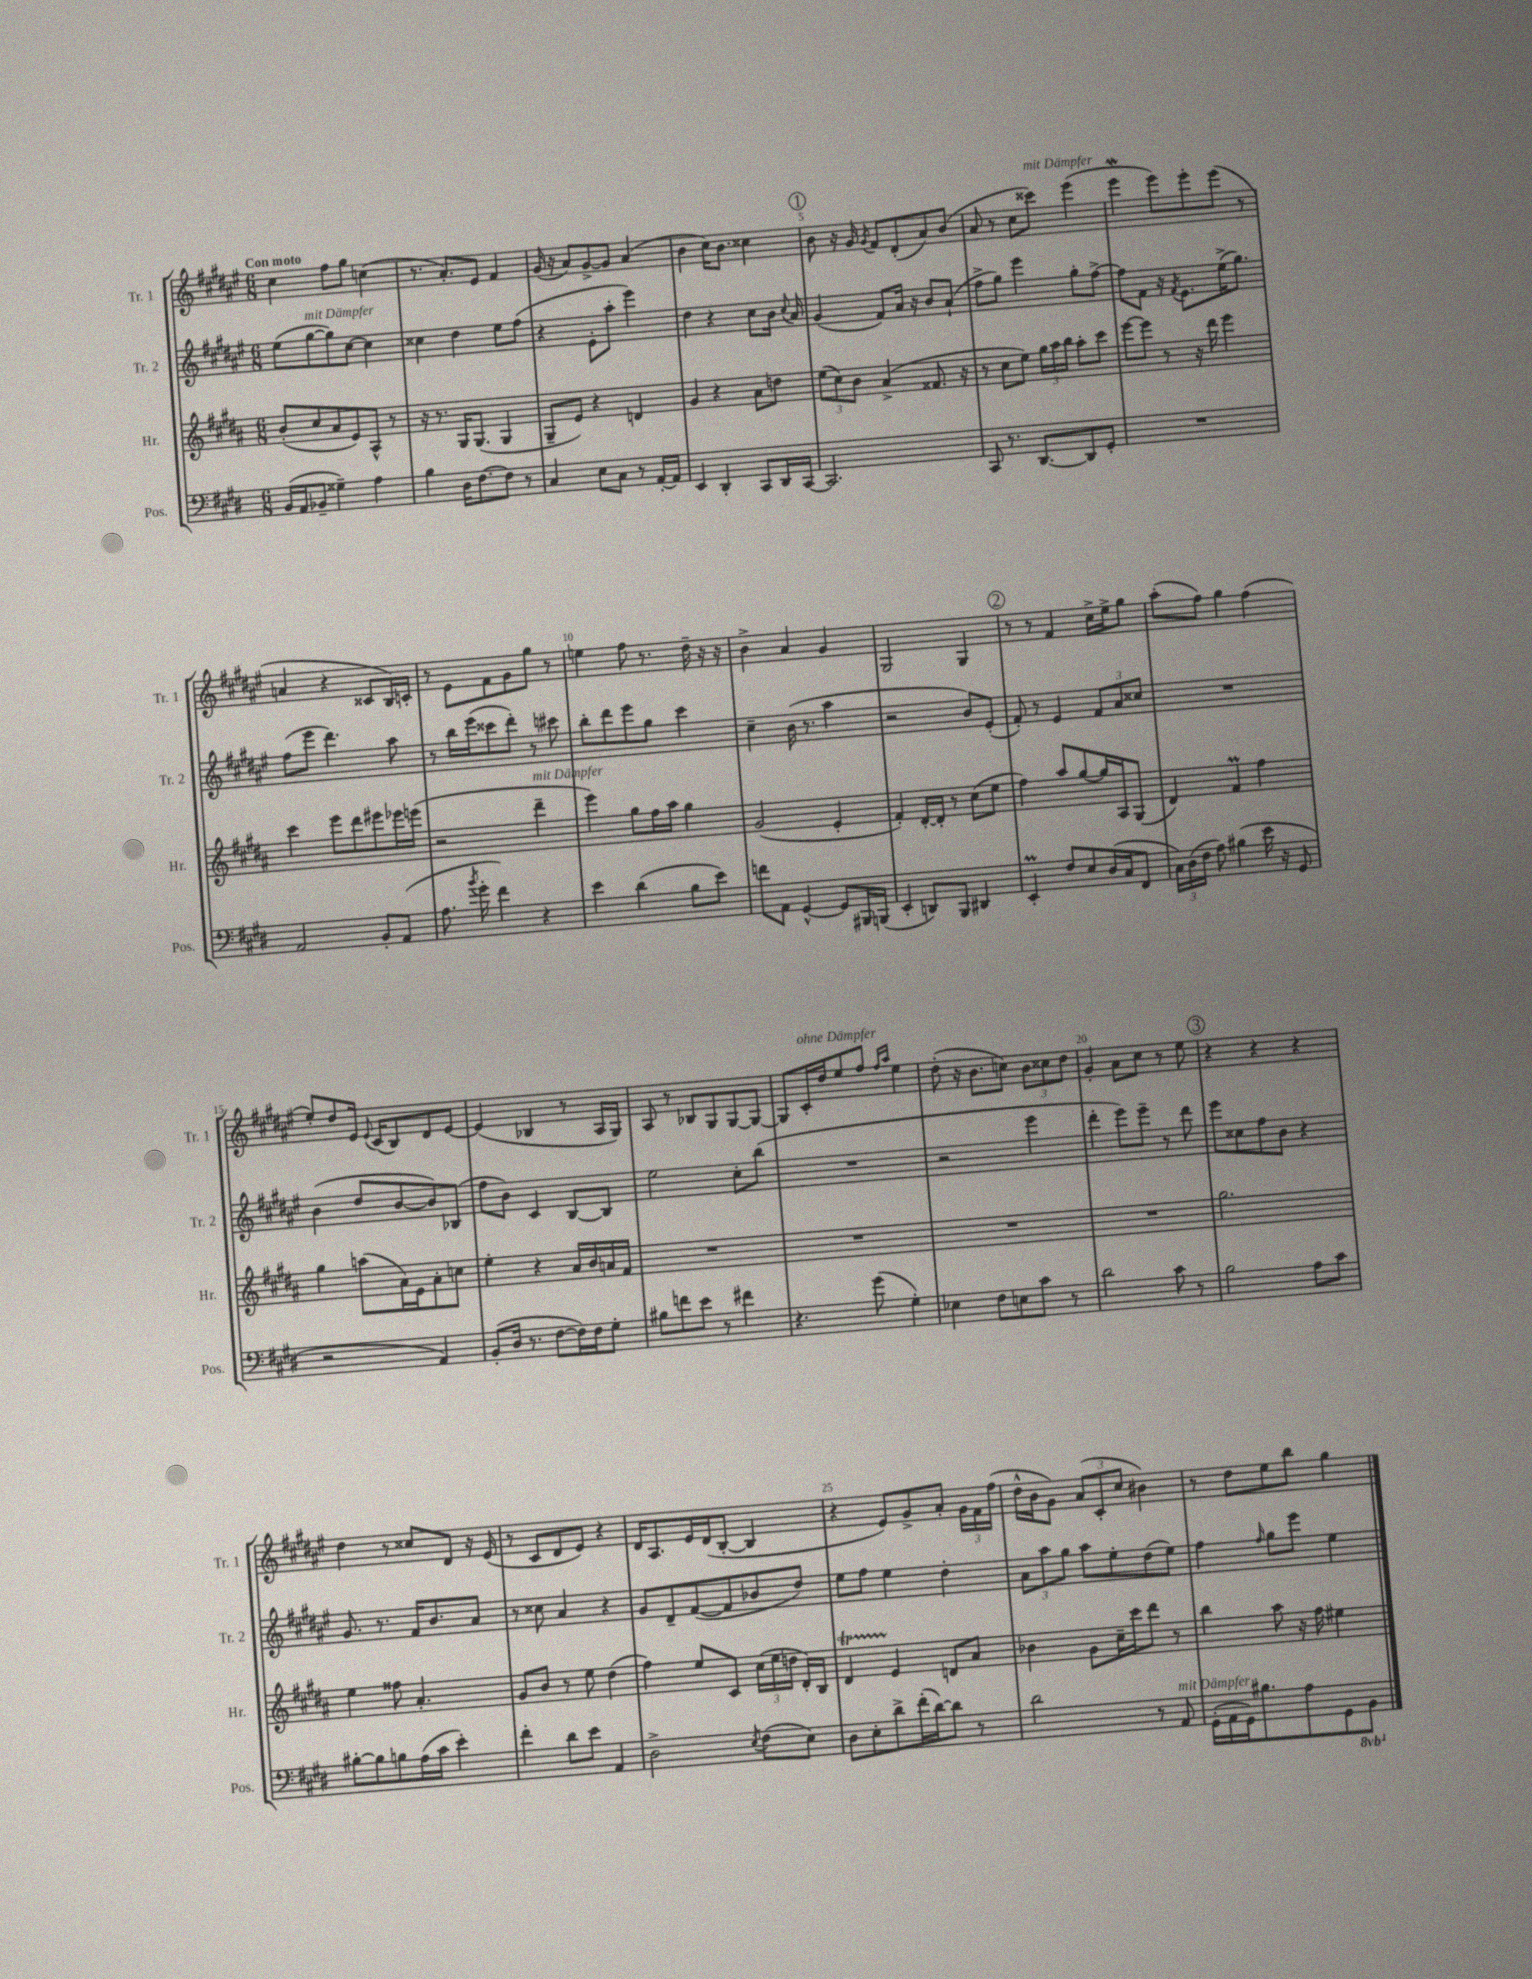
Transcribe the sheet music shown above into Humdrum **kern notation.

**kern	**kern	**kern	**kern
*staff4	*staff3	*staff2	*staff1
*clefF4	*clefG2	*clefG2	*clefG2
*k[f#c#g#d#]	*k[f#c#g#d#a#]	*k[f#c#g#d#a#e#]	*k[f#c#g#d#a#e#]
*M6/8	*M6/8	*M6/8	*M6/8
(16BB	(8b'	(8ee#	4cc#
16AA	.	.	.
8BB-~	8cc#	[8gg#	.
4G##~)	8a#	8gg#])	8ff#
.	8e)	[8cc#	8gg#
4A	8A#^^	4cc#]	(4cc
.	8r	.	.
=	=	=	=
4B	16r	4cc##	8.r
.	8.r	.	.
.	.	.	8.a#')
16D#	16G#	4dd#	.
[8.F#	(8.G#	.	.
.	.	.	8e#
8F#]	4G#	8ee#	4f#
8r	.	(8ff#	.
=	=	=	=
4C#	8G#~	4r	(16g#
.	.	.	16r
.	8e)	.	8a#)
8E	4r	8e#'	[8g#^
8C#	.	8aa#'	8g#]
8r	4d	4eee#)	(4a#
[16AA'	.	.	.
16AA]	.	.	.
=	=	=	=
4EE	4g#	4dd#	4b
4DD#'	4r	4r	16cc#)
.	.	.	8.b
8CC#	8a#	8cc#	4cc##
16DD#	8dd	16b	.
.	.	8qqcc#	.
[16CC#	.	16a#	.
=	=	=	=
2.CC#]	(12ee	(4g#	8b
.	12cc#)	.	.
.	.	.	16r
.	12b	.	.
.	.	.	16g#
.	.	.	8qg#
.	(4a#^	8f#)	8f#
.	.	16a#	(8d#'
.	.	16r	.
.	8.f##	8b	8a#)
.	.	(8a#`	(8b
.	16r	.	.
=	=	=	=
8CC#	8r	8ff#^	8a#
8.r	8cc#	8gg#)	8r
.	8ee)	4eee#	8cc#
[8.DD#	.	.	.
.	24gg#	.	8ccc##)
.	24aa#	.	.
.	24bb	.	.
8DD#]	8aa#'	8gg#'	(4eee#
8GG#'	8ccc#	[8ff#^	.
=	=	=	=
2.r	[8eee	8ff#]	4eee#
.	8eee]	8f#	.
.	8r	16r	8eee#)
.	.	8qf#	.
.	.	8.e#	.
.	16r	.	8eee#'
.	16ddd#	.	.
.	4eee	(16ee#^	(8eee#
.	.	8.gg#)	.
.	.	.	8r
=	=	=	=
2AA	4ccc#	(8ff#	4a
.	.	8eee#	.
.	8eee	4.ddd#)	4r
.	8ddd#	.	.
8BB'	8eee#	.	8c##
(8AA	16eee-	8aa#	16B)
.	(16eee	.	16c'
=	=	=	=
8.A	2r	8r	8r
.	.	16bb	8e#
8qb	.	.	.
16g#'	.	(16eee#	.
4f#)	.	8ccc##	8f#
.	.	8ddd#')	8g#
4r	4ddd#~	8r	8gg#
.	.	8ccc#	8r
=	=	=	=
4e	4eee)	8bb'	4ee
.	.	8ddd#	.
(4d#	8gg#	8eee#	8ff#
.	16ff#	8gg#	8.r
.	16aa#	.	.
8B	4gg#	4ccc#	.
.	.	.	16dd#~
8e)	.	.	16r
.	.	.	16r
=	=	=	=
8f	(2g#	4cc#~	4b^
8AA	.	.	.
[4GG#^^	.	(16b	4a#
.	.	8.r	.
8GG#]	4e'	4aa#	4g#
16BBB#	.	.	.
(16BBB	.	.	.
=	=	=	=
4EE'	4f#')	2r	2G#
8DD)	[16d#'	.	.
.	16d#']	.	.
8BBB	8r	.	.
4DD#	(8cc#	8b)	4G#
.	8ee	(8e#'	.
=	=	=	=
4EE'	4ff#)	8f#')	8r
.	.	8r	8r
8F#	8aa#	4e#	4f#
8E	[8gg#	.	.
(16D#	16gg#]	12f#	16cc#^
16C#	16A#	.	16ee#^
.	.	12a#	.
8FF#	(8G#	.	8gg#
.	.	12cc##	.
=	=	=	=
24C#)	4d#)	2.r	(8aa#'
(24D#	.	.	.
24F#	.	.	.
8A)	.	.	8ff#)
(4B#	4f#	.	4gg#
16e	4ff#	.	(4ff#
16r	.	.	.
8GG#	.	.	.
=	=	=	=
2r	4gg#	(4b	8ee#')
.	.	.	8dd#
.	(8aa	8dd#	16e#
.	.	.	8qqe#
.	.	.	(16c#
.	16a#)	[8b	8B)
.	16e	.	.
4AA)	8a#'	8b])	8d#
.	8cc	(8B-	[8e#
=	=	=	=
(8BB'	4ee'	8ff#	(4e#]
16D#	.	8b)	.
8.r	.	.	.
.	4r	4c#	4B-
[8F#	.	.	.
16F#])	16a#	[8B	8r
16F#	16b	.	.
8G#'	16a	8B]	16A#
.	16f#	.	16G#)
=	=	=	=
8B#	2.r	2ee#	8A#
8f	.	.	8r
8e	.	.	8B-
8r	.	.	8G#
4f#	.	8cc#'	[8G#
.	.	(8bb	8G#_
=	=	=	=
4.r	2.r	2.r	8G#]
.	.	.	16c#'
.	.	.	16dd#
.	.	.	8ee#
(8g#	.	.	8ff#
.	.	.	16qqff#
.	.	.	16qqaa#
4G#')	.	.	4ee#
=	=	=	=
4E-	2.r	2r	(8dd#'
.	.	.	16r
.	.	.	8.b
8F#	.	.	.
8E	.	.	8cc)
8c#	.	4eee#	12b
.	.	.	12cc##
8r	.	.	.
.	.	.	12dd#
=	=	=	=
2d#	2.r	4ddd#'	4g#'
.	.	8eee#)	8a#
.	.	8eee#~	8cc#
8c#	.	8r	8r
8r	.	8ddd#	8ee#
=	=	=	=
2B	2.gg#	8eee#	4r
.	.	8cc##	.
.	.	8ff#	4r
.	.	8b	.
8A	.	4r	4r
8c#	.	.	.
=	=	=	=
[8B#'	4ee	8.g#	4dd#
8B#]	.	.	.
.	.	8.r	.
8B	8ff##	.	8r
(16A	4.a#'	16f#	8cc##
16c#	.	8.b	.
4e')	.	.	8d#
.	.	8a#	16r
.	.	.	(16e#
=	=	=	=
4f#'	8g#	8r	8r
.	8b	8cc##	8c#
8d#	8r	4a#	8d#
8e	8ee	.	8e#)
4AA	(4dd#	4r	4r
=	=	=	=
2D#^	4ff#)	8g#	16d#
.	.	.	8.A#
.	.	8d#~	.
.	8ee	([8f#	16e#
.	.	.	(16d#
.	8c#	8f#]	[8B'
8qE	.	.	.
(8F#	(24cc#	8b-	4B]
.	24ee	.	.
.	24dd	.	.
8E)	16d#')	8dd#)	.
.	16B	.	.
=	=	=	=
8D#	4d#	8ee#	4r
8E'	.	8ff#	.
8d#^	4e	4ee#	8e#)
(16f#'	.	.	8g#^
[16d#)	.	.	.
8d#]	8d	4dd#'	8a#'
8r	8a#	.	24g#
.	.	.	24f#
.	.	.	(24ff#
=	=	=	=
2d#	4b-	12a#	16dd#^^
.	.	.	16b
.	.	12aa#	.
.	.	.	8g#)
.	.	12gg#	.
.	8g#	8aa#	(12a#
.	.	.	12c#'
.	16cc#~	8ee#'	.
.	.	.	12cc#
.	16ccc#	.	.
8r	8ddd#	(8dd#	4b#)
8AA	8r	8ee#)	.
=	=	=	=
(16GG#'	4bb	4ff#	8r
16AA	.	.	.
16GG#)	.	.	8dd#
8.B#	.	.	.
.	.	16qqff#	.
.	8aa#	8gg#	8ee#
8A	16r	8eee#	8bb
.	16ff#	.	.
8GG#	4ee#	4ee#	4gg#
8BBB	.	.	.
==	==	==	==
*-	*-	*-	*-
